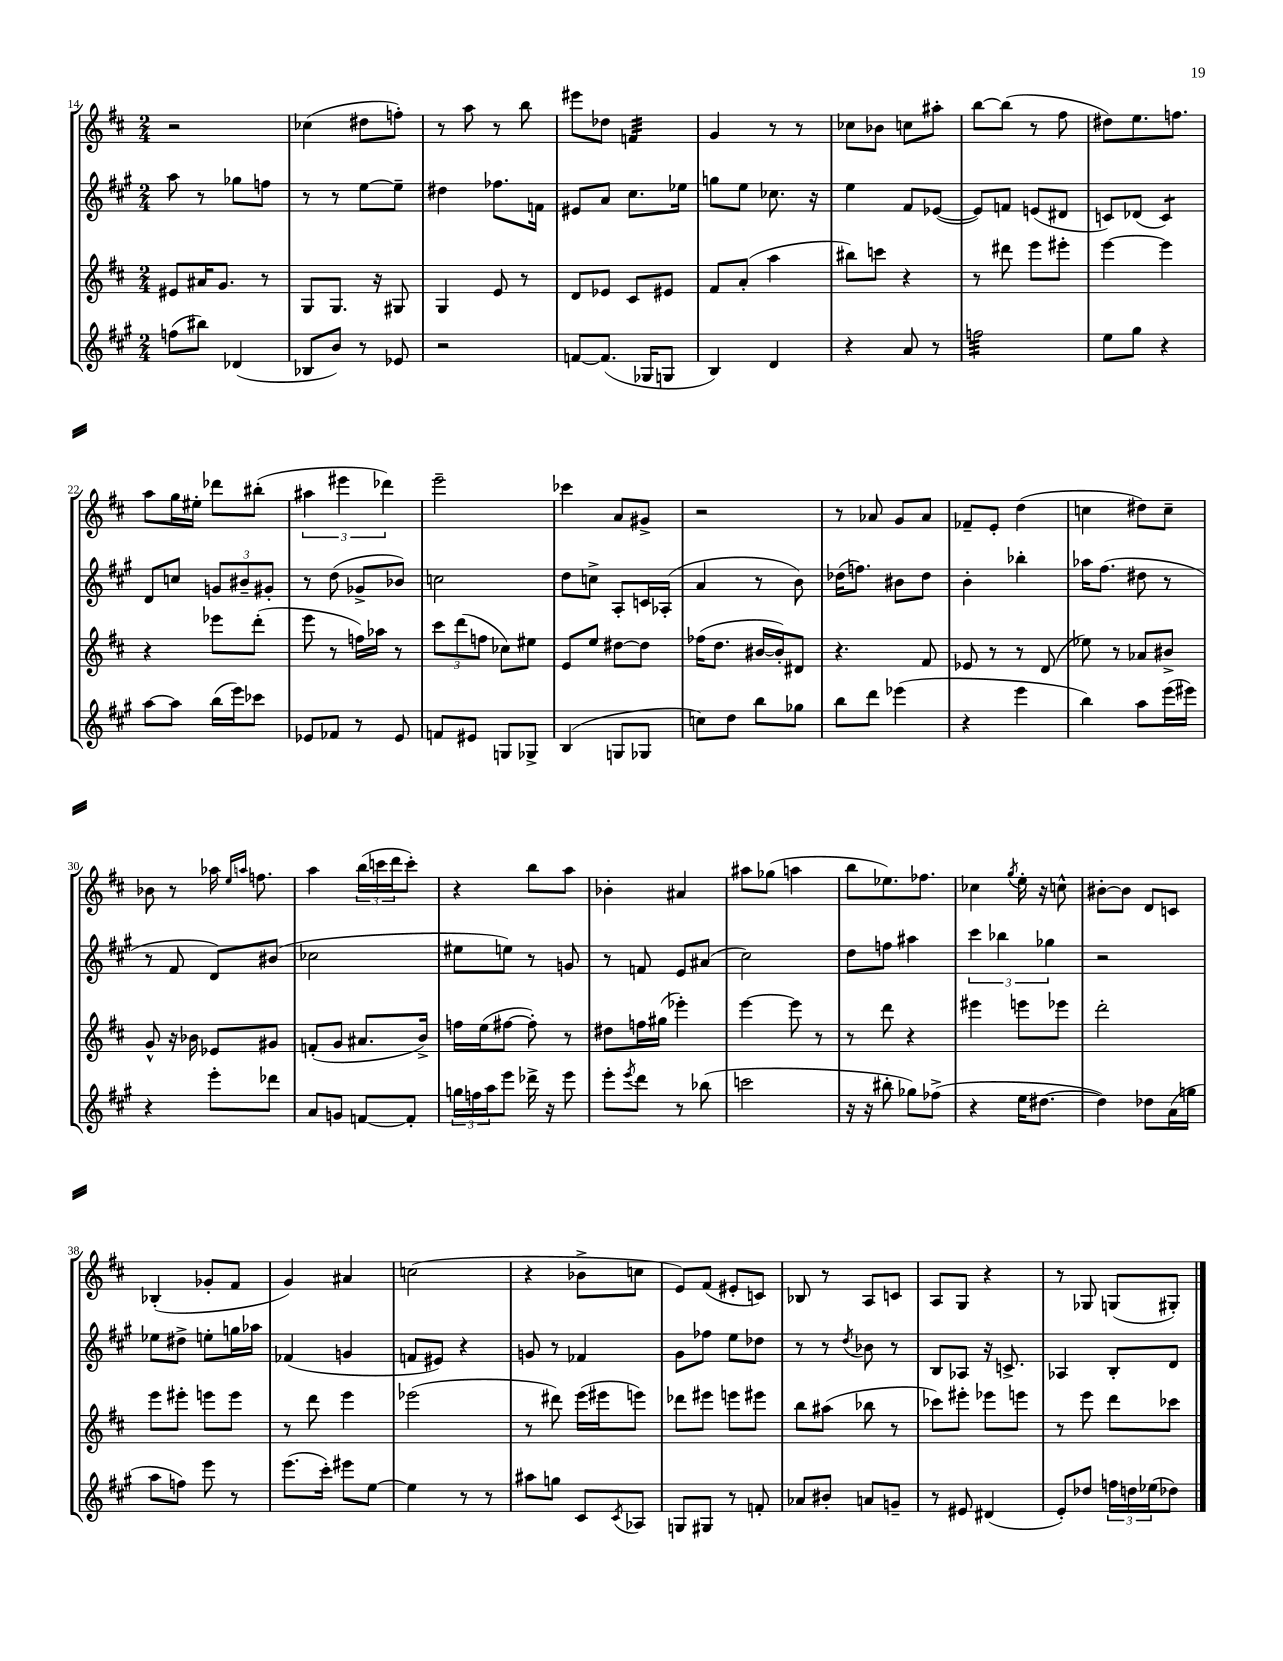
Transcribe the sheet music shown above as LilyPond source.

<<
\new StaffGroup <<
\new Staff = "s0" {
    \clef treble \key d \major \numericTimeSignature \time 2/4
    r2 |
    ces''4( dis''8 f''8-.) |
    r8 a''8 r8 b''8 |
    eis'''8 des''8 f'4:32 |
    g'4 r8 r8 |
    ces''8 bes'8 c''8 ais''8-. |
    b''8~ b''8( r8 fis''8 |
    dis''8) e''8. f''8. |
    a''8 g''16 eis''16-. des'''8 bis''8-.( |
    \tuplet 3/2 { ais''4 eis'''4 des'''4) } |
    e'''2-- |
    ces'''4 a'8 gis'8-> |
    r2 |
    r8 aes'8 g'8 aes'8 |
    fes'8-- e'8-. d''4( |
    c''4 dis''8) c''8-- |
    bes'8 r8 aes''16 \grace { e''16 a''16 } f''8. |
    a''4 \tuplet 3/2 { b''16( c'''16 d'''16 } c'''8-.) |
    r4 b''8 a''8 |
    bes'4-. ais'4 |
    ais''8 ges''8( a''4 |
    b''8 ees''8.) fes''8. |
    ces''4 \acciaccatura { g''8 } e''16-. r16 c''8-^ |
    bis'8~-. bis'8 d'8 c'8 |
    bes4-.( ges'8-. fis'8 |
    g'4) ais'4 |
    c''2( |
    r4 bes'8-> c''8 |
    e'8) fis'8( eis'8-. c'8) |
    bes8 r8 a8 c'8 |
    a8 g8 r4 |
    r8 ges8 g8( gis8-.) \bar "|." |
}
\new Staff = "s1" {
    \clef treble \key a \major \numericTimeSignature \time 2/4
    a''8 r8 ges''8 f''8 |
    r8 r8 e''8~ e''8-- |
    dis''4 fes''8. f'16 |
    eis'8 a'8 cis''8. ees''16 |
    g''8 e''8 ces''8. r16 |
    e''4 fis'8 ees'8~( |
    ees'8) f'8 e'8( dis'8 |
    c'8) des'8( c'4:8) |
    d'8 c''8 \tuplet 3/2 { g'8 bis'8-- gis'8-. } |
    r8 d''8( ges'8-> bes'8) |
    c''2 |
    d''8 c''8-> a8-. c'16 aes16-.( |
    a'4 r8 b'8) |
    des''16( f''8.) bis'8 des''8 |
    b'4-. bes''4-. |
    aes''16 fis''8.( dis''8 r8 |
    r8 fis'8 d'8) bis'8( |
    ces''2 |
    eis''8 e''8) r8 g'8 |
    r8 f'8 e'8 ais'8( |
    cis''2) |
    d''8 f''8 ais''4 |
    \tuplet 3/2 { cis'''4 bes''4 ges''4 } |
    r2 |
    ees''8 dis''8-> e''8-. g''16 aes''16 |
    fes'4( g'4 |
    f'8 eis'8) r4 |
    g'8 r8 fes'4 |
    gis'8 fes''8 e''8 des''8 |
    r8 r8 \acciaccatura { d''8 } bes'8 r8 |
    b8 aes8 r16 c'8.-> |
    aes4 b8-. d'8 \bar "|." |
}
\new Staff = "s2" {
    \clef treble \key d \major \numericTimeSignature \time 2/4
    eis'8 ais'16 g'8. r8 |
    g8 g8. r16 gis8 |
    g4 e'8 r8 |
    d'8 ees'8 cis'8 eis'8 |
    fis'8 a'8-.( a''4 |
    bis''8) c'''8 r4 |
    r8 dis'''8 e'''8 eis'''8-. |
    e'''4~ e'''4 |
    r4 ees'''8 d'''8-.( |
    e'''8 r8 f''16) aes''16 r8 |
    \tuplet 3/2 { cis'''8 d'''8( f''8 } ces''8) eis''8 |
    e'8 e''8 dis''8~ dis''8 |
    fes''16( d''8. bis'16~ bis'16-.) dis'8 |
    r4. fis'8 |
    ees'8 r8 r8 d'8( |
    ees''8) r8 aes'8 bis'8-> |
    g'8-^ r16 bes'16 ees'8 gis'8 |
    f'8-.( g'8 ais'8. b'16->) |
    f''16 e''16( fis''8~ fis''8-.) r8 |
    dis''8 f''16 gis''16( ees'''4-.) |
    e'''4~ e'''8 r8 |
    r8 d'''8 r4 |
    eis'''4 e'''8 ees'''8 |
    d'''2-. |
    e'''8 eis'''8-. e'''8 e'''8 |
    r8 d'''8 e'''4 |
    ees'''2( |
    r8 dis'''8) e'''16( eis'''16 e'''8) |
    des'''8 eis'''8 e'''8 eis'''8 |
    b''8 ais''8( bes''8 r8 |
    ces'''8) eis'''8-. ees'''8 e'''8 |
    r8 e'''8 d'''8 ces'''8 \bar "|." |
}
\new Staff = "s3" {
    \clef treble \key a \major \numericTimeSignature \time 2/4
    f''8( bis''8) des'4( |
    bes8 b'8) r8 ees'8 |
    r2 |
    f'8~ f'8.( ges16 g8 |
    b4) d'4 |
    r4 a'8 r8 |
    f''2:32 |
    e''8 gis''8 r4 |
    a''8~ a''8 b''16( e'''16) ces'''8 |
    ees'8 fes'8 r8 ees'8 |
    f'8 eis'8 g8 ges8-> |
    b4( g8 ges8 |
    c''8) d''8 b''8 ges''8 |
    b''8 d'''8 ees'''4( |
    r4 e'''4 |
    b''4) a''8 e'''16( eis'''16) |
    r4 e'''8-. des'''8 |
    a'8 g'8 f'8~ f'8-. |
    \tuplet 3/2 { g''16 f''16 a''16 } e'''8 des'''16-> r16 e'''8 |
    e'''8-. \acciaccatura { e'''8 } d'''8 r8 bes''8( |
    c'''2 |
    r16 r16 bis''8-. ges''8) fes''8->( |
    r4 e''16 dis''8.~ |
    dis''4) des''8 a'16( g''16 |
    a''8 f''8) e'''8 r8 |
    e'''8.( cis'''16-.) eis'''8 e''8~ |
    e''4 r8 r8 |
    ais''8 g''8 cis'8 \acciaccatura { cis'8 } aes8 |
    g8 gis8 r8 f'8-. |
    aes'8 bis'8-. a'8 g'8-- |
    r8 eis'8 dis'4( |
    e'8-.) des''8 \tuplet 3/2 { f''16 d''16 ees''16( } des''8) \bar "|." |
}
>>
>>
\layout { \context { \Score currentBarNumber = #14 } }
